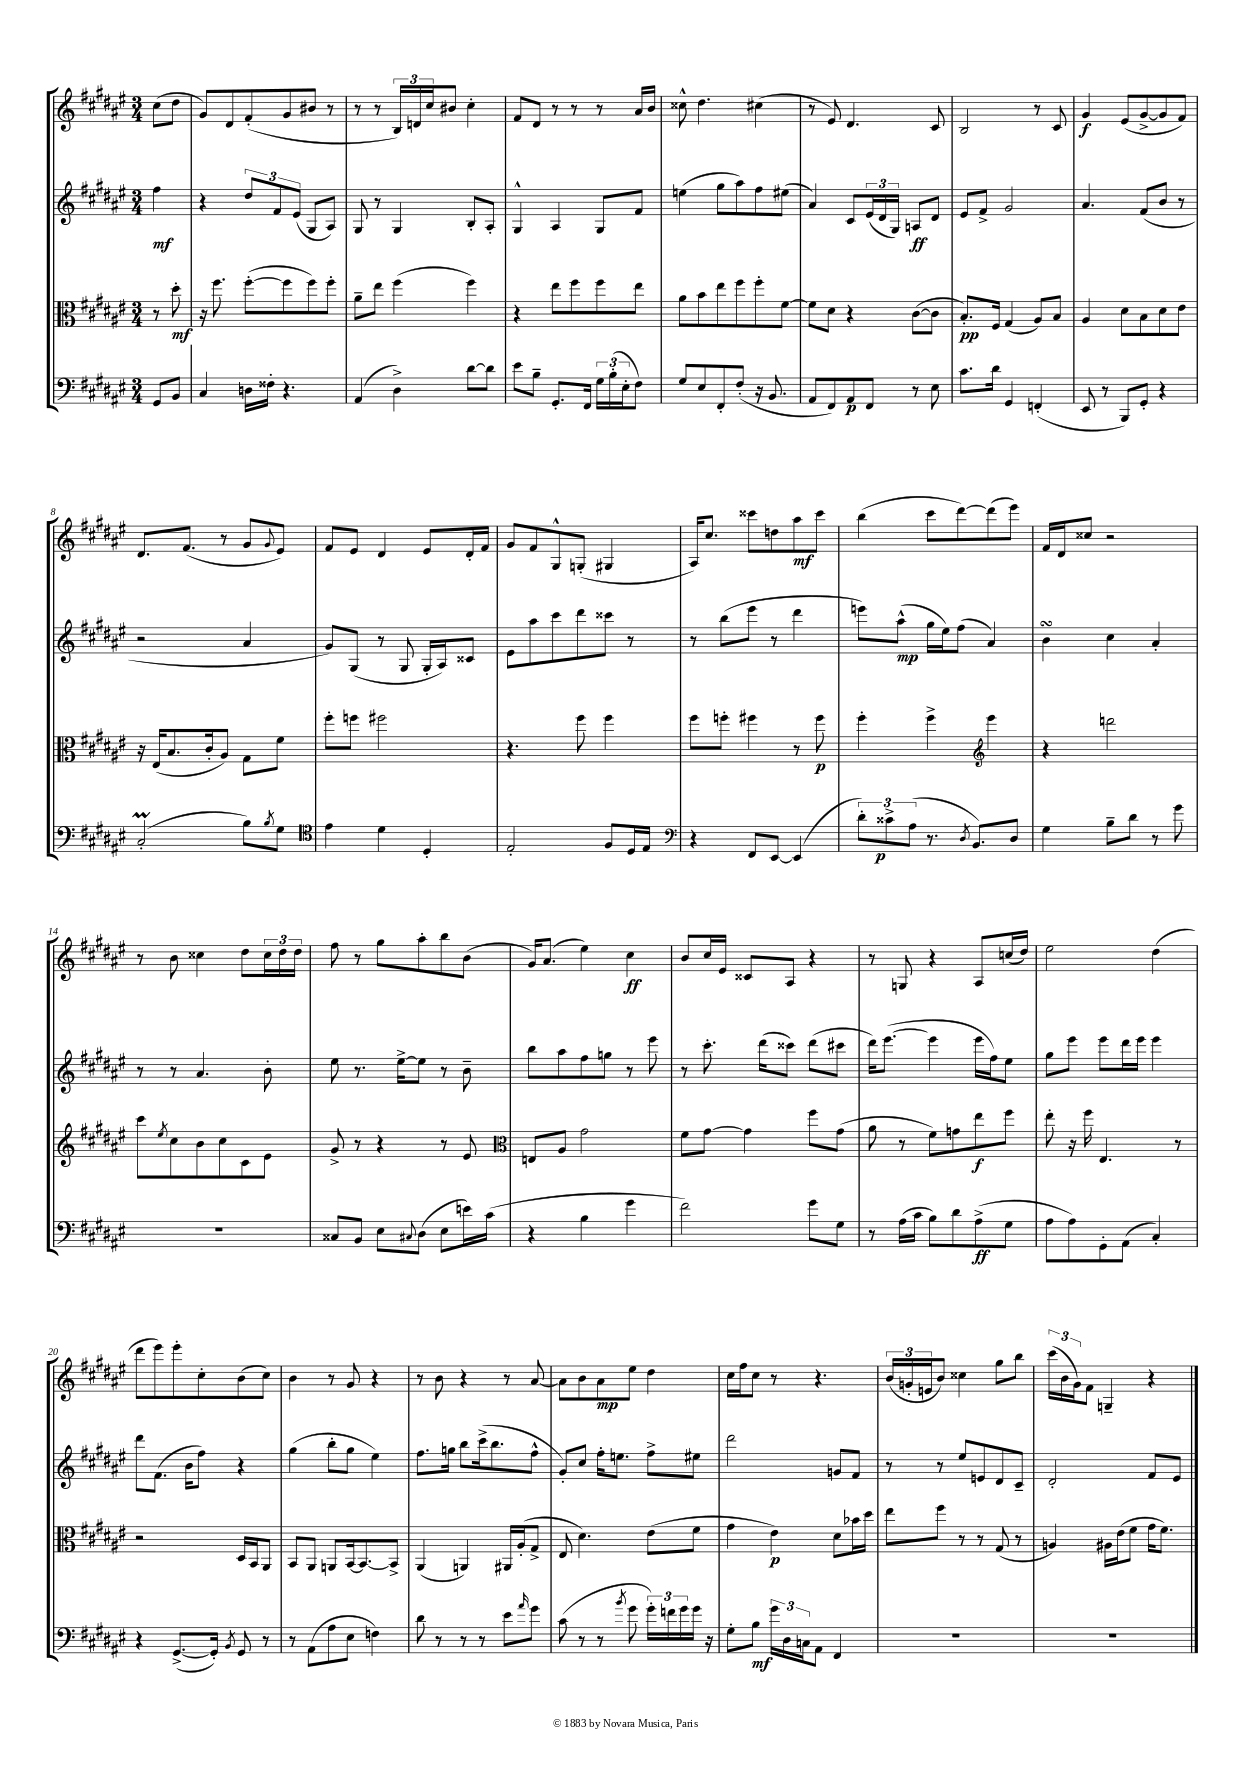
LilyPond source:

<<
\new StaffGroup <<
\new Staff = "s0" {
    \clef treble \key fis \major \numericTimeSignature \time 3/4 \partial 4
    cis''8( dis''8 |
    gis'8) dis'8 fis'8-.( gis'8 bis'8 r8 |
    r8 r8 \tuplet 3/2 { b16) d'16 cis''16 } bis'8 cis''4-. |
    fis'8 dis'8 r8 r8 r8 ais'16 b'16 |
    cisis''8-^ dis''4. cis''4( |
    r8 eis'8) dis'4. cis'8 |
    b2 r8 cis'8 |
    gis'4\f eis'8( gis'8~-> gis'8 fis'8) |
    dis'8. fis'8.( r8 gis'8 \appoggiatura { gis'8 } eis'8) |
    fis'8 eis'8 dis'4 eis'8 dis'16-. fis'16 |
    gis'8 fis'8 gis8-^ g8-.( gis4 |
    ais16) cis''8. cisis'''8 d''8 ais''8\mf cisis'''8 |
    b''4( cis'''8 dis'''8~) dis'''8( eis'''8) |
    fis'16 dis'16 cisis''8 r2 |
    r8 b'8 cisis''4 dis''8 \tuplet 3/2 { cisis''16 dis''16 dis''16 } |
    fis''8 r8 gis''8 ais''8-. b''8 b'8( |
    gis'16) ais'8.( eis''4) cis''4\ff |
    b'8 cis''16 eis'16 cisis'8 ais8 r4 |
    r8 g8 r4 ais8 c''16( dis''16) |
    eis''2 dis''4( |
    dis'''8 eis'''8) eis'''8-. cis''8-. b'8( cis''8) |
    b'4 r8 gis'8 r4 |
    r8 b'8 r4 r8 ais'8~ |
    ais'8 b'8 ais'8\mp eis''8 dis''4 |
    cis''16 fis''16 cis''8 r8 r4. |
    \tuplet 3/2 { b'16( g'16-. e'16 } b'8) cisis''4 gis''8 b''8 |
    \tuplet 3/2 { cis'''16( b'16 gis'16) } fis'8 g4-- r4 \bar "|." |
}
\new Staff = "s1" {
    \clef treble \key fis \major \numericTimeSignature \time 3/4 \partial 4
    fis''4\mf |
    r4 \tuplet 3/2 { dis''8 fis'8 eis'8( } gis8 ais8) |
    gis8 r8 gis4 b8-. ais8-. |
    gis4-^ ais4 gis8 fis'8 |
    e''4( gis''8 ais''8) fis''8 eis''8( |
    ais'4) cis'8 \tuplet 3/2 { eis'16( dis'16 gis16) } a8\ff dis'8 |
    eis'8 fis'8-> gis'2 |
    ais'4. fis'8( b'8 r8 |
    r2 ais'4 |
    gis'8) gis8( r8 gis8 gis16-. ais16) cisis'8 |
    eis'8 ais''8 cis'''8 dis'''8 cisis'''8 r8 |
    r8 b''8( eis'''8 r8 dis'''4 |
    e'''8) ais''8-^\mp( gis''16 eis''16) fis''8( ais'4) |
    b'4\turn cis''4 ais'4-. |
    r8 r8 ais'4. b'8-. |
    eis''8 r8. eis''16~-> eis''8 r8 b'8-- |
    b''8 ais''8 fis''8 g''8 r8 eis'''8 |
    r8 cis'''8.-. dis'''16( cisis'''8) dis'''8( cis'''8 |
    dis'''16) eis'''8.~( eis'''4 eis'''16 fis''16) eis''8 |
    gis''8 eis'''8 eis'''8 dis'''16 eis'''16 eis'''4 |
    dis'''8 fis'8.( b'16 fis''8) r4 |
    gis''4( b''8-. gis''8 eis''4) |
    fis''8. g''16 b''8 cis'''16->( b''8. fis''8-^ |
    gis'8-.) cis''8 fis''16-. e''8. fis''8-> eis''8 |
    dis'''2 g'8 fis'8 |
    r8 r8 eis''8 e'8 dis'8 cis'8-- |
    dis'2-. fis'8 eis'8 \bar "|." |
}
\new Staff = "s2" {
    \clef alto \key fis \major \numericTimeSignature \time 3/4 \partial 4
    r8 dis''8-.\mf |
    r16 fis''8. fis''8~-.( fis''8 fis''8) fis''8-. |
    ais'8-- eis''8 fis''4( fis''4) |
    r4 eis''8 fis''8 fis''8 eis''8 |
    ais'8 b'8 eis''8 fis''8 fis''8-. fis'8~ |
    fis'8 dis'8 r4 cis'8~( cis'8 |
    b8.-.\pp) fis16 gis4( ais8) b8 |
    ais4 dis'8 b8 dis'8 eis'8 |
    r16 eis16( b8. cis'16-. ais8) gis8 fis'8 |
    fis''8-. f''8 fis''2 |
    r4. fis''8 fis''4 |
    fis''8 f''8-. fis''4 r8 fis''8\p |
    fis''4-. fis''4-> \clef treble eis'''4 |
    r4 d'''2 |
    cis'''8 \acciaccatura { eis''8 } cis''8 b'8 cis''8 cis'8 eis'8 |
    gis'8-> r8 r4 r8 eis'8 |
    \clef alto e8 ais8 gis'2 |
    fis'8 gis'8~ gis'4 fis''8 gis'8( |
    ais'8 r8 fis'8) g'8 eis''8\f fis''8 |
    eis''8-. r16 fis''16 eis4. r8 |
    r2 dis16 b,16 ais,8 |
    b,8 ais,8 a,8 b,16~ b,8.~ b,8-> |
    ais,4( a,4) ais,16 ais16-.( gis8-> |
    eis8 dis'4.) eis'8( fis'8 |
    gis'4 eis'4\p) dis'8 bes'16 dis''16 |
    eis''8 fis''8 r8 r8 gis8( r8 |
    a4) ais16 eis'16( fis'8 gis'16 fis'8.) \bar "|." |
}
\new Staff = "s3" {
    \clef bass \key fis \major \numericTimeSignature \time 3/4 \partial 4
    gis,8 b,8 |
    cis4 d16 fisis16-. r4. |
    ais,4( dis4->) dis'8~ dis'8 |
    eis'8 b8-- gis,8.-. fis,16 \tuplet 3/2 { gis16 b16-.( eis16-. } fis8) |
    gis8 eis8 fis,8-. fis8-.( r16 b,8. |
    ais,8 fis,8) ais,8\p fis,8 r8 eis8 |
    cis'8. dis'16 gis,4 f,4-.( |
    eis,8 r8 b,,8) gis,8-. r4 |
    cis2-.\prall( b8) \acciaccatura { b8 } gis8 |
    \clef tenor eis'4 dis'4 dis4-. |
    eis2-. fis8 dis16 eis16 |
    \clef bass r4 fis,8 eis,8~ eis,4( |
    \tuplet 3/2 { dis'8-.) cisis'8->\p ais8( } r8. \acciaccatura { dis8 } b,8.) dis8 |
    gis4 b8-- dis'8 r8 gis'8 |
    R2. |
    cisis8 b,8 eis8 \appoggiatura { cis8 } dis8( eis8 e'16) cis'16( |
    r4 b4 gis'4 |
    fis'2) gis'8 gis8 |
    r8 ais16( cis'16 b8) dis'8 ais8->\ff( gis8 |
    ais8 ais8) gis,8-. ais,8( cis4-.) |
    r4 gis,8.~->( gis,16-.) \acciaccatura { b,8 } gis,8 r8 |
    r8 ais,8( ais8 eis8 f4) |
    dis'8 r8 r8 r8 eis'8 \grace { ais'16 } gis'8 |
    cis'8( r8 r8 \acciaccatura { b'8 } gis'8 \tuplet 3/2 { gis'16-.) f'16 gis'16 } gis'16 r16 |
    gis8-. b8\mf \tuplet 3/2 { gis'16 dis16 c16 } ais,8 fis,4 |
    R2. |
    R2. \bar "|." |
}
>>
>>
